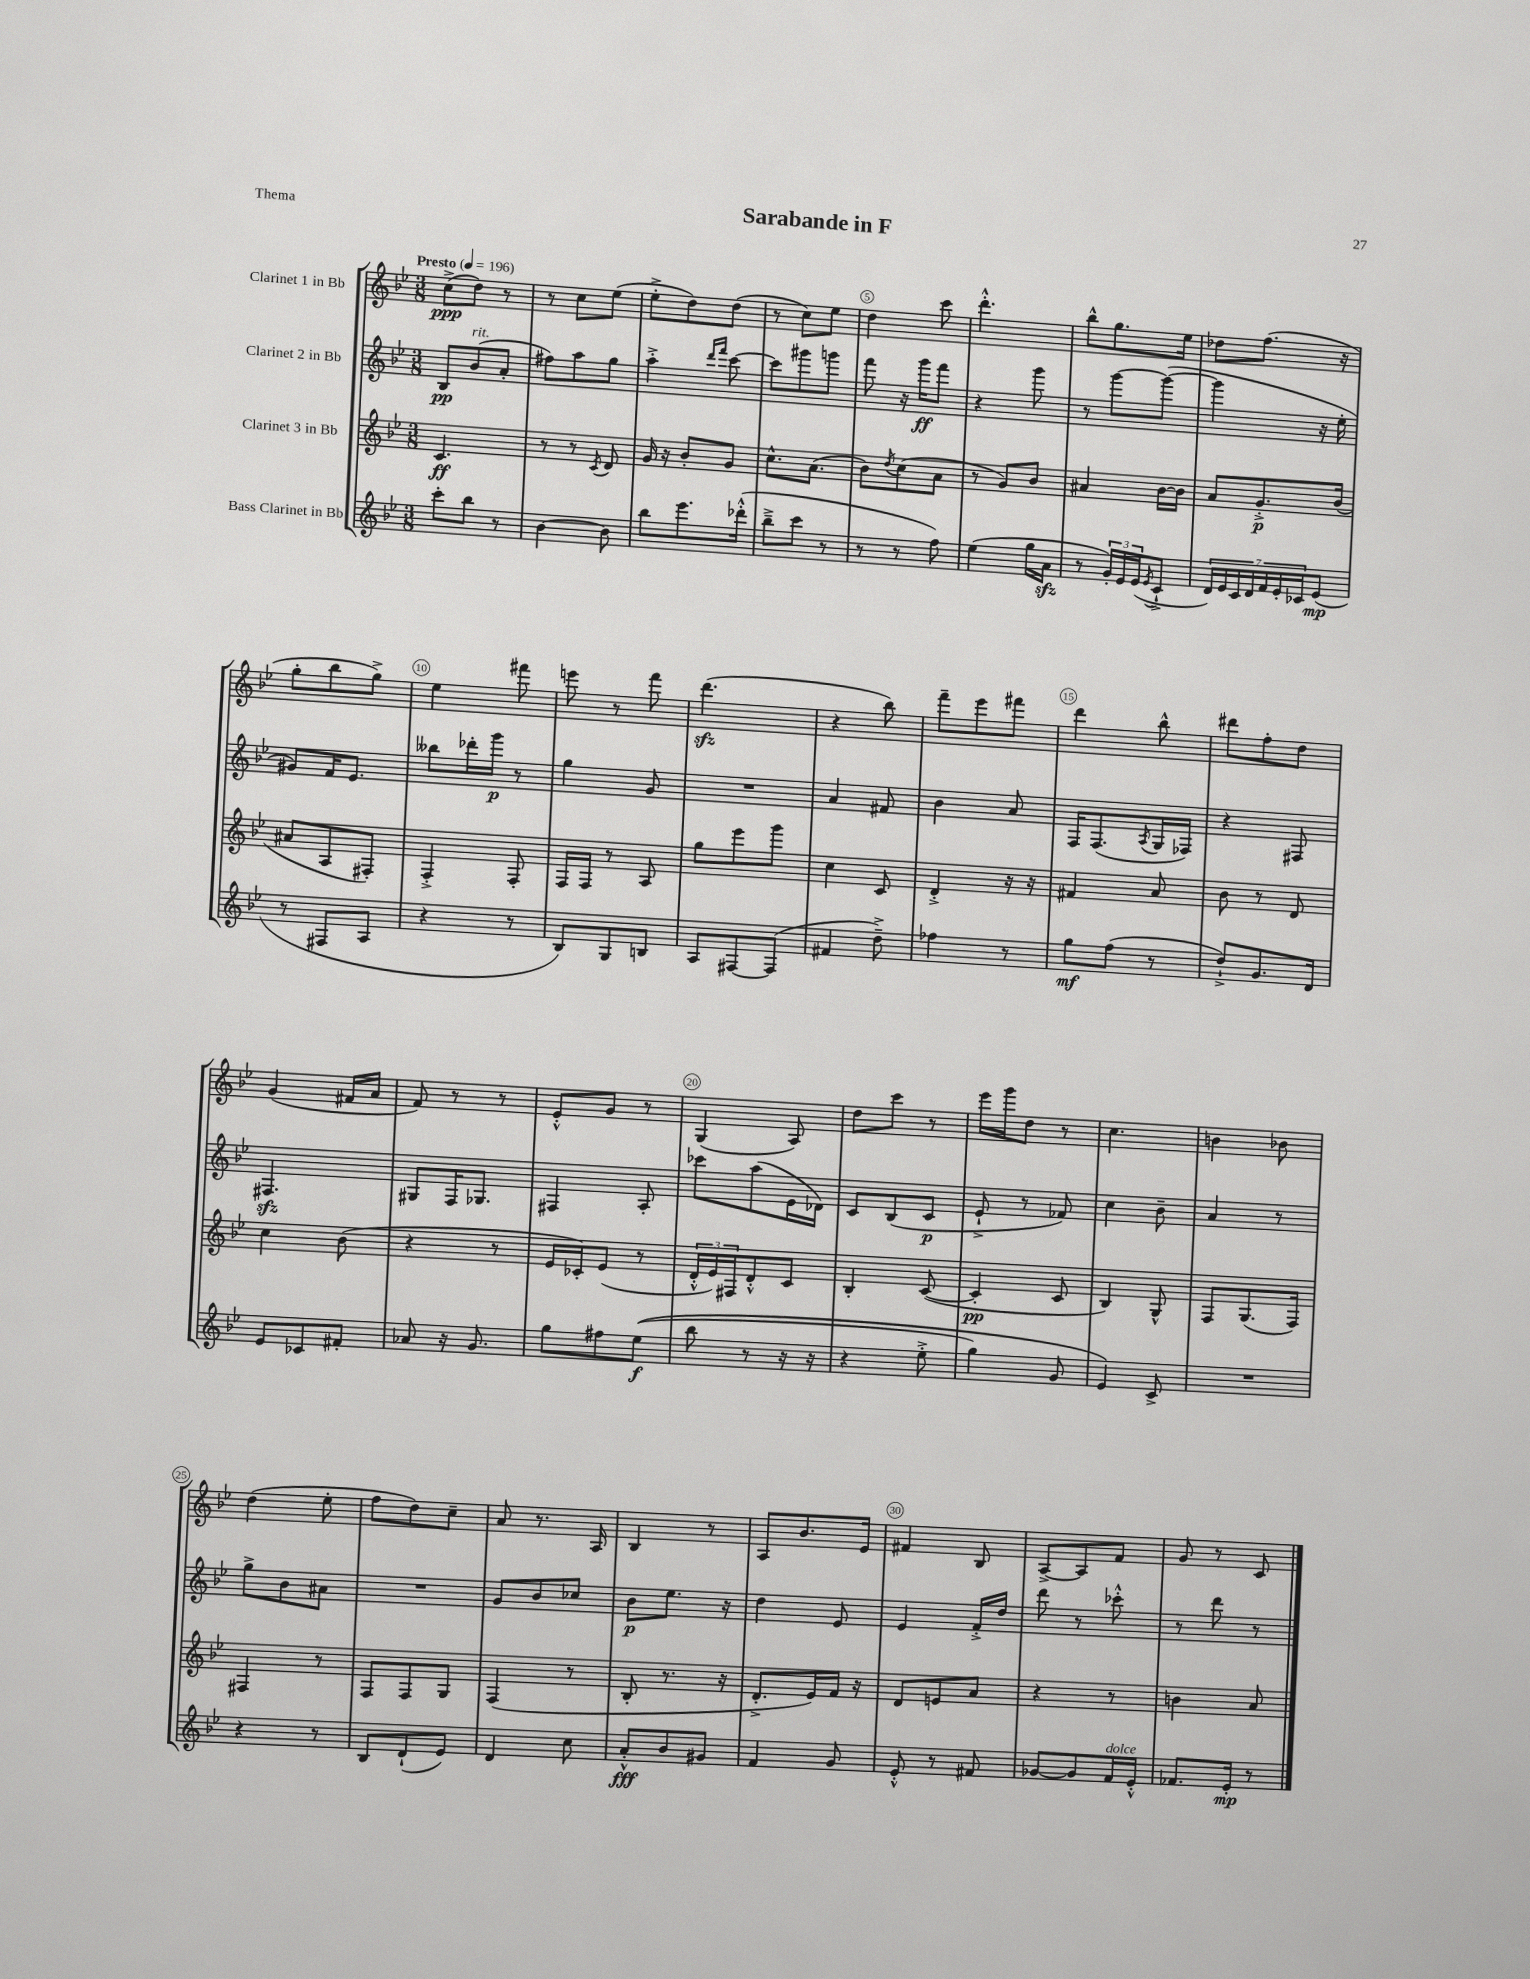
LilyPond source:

\header { title = "Sarabande in F" piece = "Thema" }
<<
\new StaffGroup <<
\new Staff = "s0" \with { instrumentName = "Clarinet 1 in Bb" } {
    \clef treble \key bes \major \numericTimeSignature \time 3/8 \tempo "Presto" 4 = 196
    c''8->\ppp( d''8) r8 |
    r8 c''8 ees''8( |
    ees''8-.-> d''8) d''8( |
    r8 c''8) ees''8 |
    d''4 c'''8 |
    d'''4.-.-^ |
    bes''8-^ g''8. ees''16 |
    des''8 f''8.( r16 |
    g''8-. bes''8 g''8->) |
    ees''4 fis'''8 |
    e'''8 r8 f'''8 |
    d'''4.\sfz( |
    r4 bes''8) |
    f'''8-- ees'''8 fis'''8 |
    d'''4 bes''8-^ |
    dis'''8 f''8-. d''8 |
    g'4( fis'16 a'16 |
    f'8) r8 r8 |
    ees'8-.-^ g'8 r8 |
    g4( a8) |
    d''8 c'''8 r8 |
    ees'''16 g'''16 d''8 r8 |
    c''4. |
    b'4 bes'8 |
    d''4( ees''8-. |
    f''8 d''8) c''8-- |
    a'8 r8. a16 |
    bes4 r8 |
    a8 bes'8. ees'16 |
    fis'4 bes8 |
    a8~-> a8 f'8 |
    g'8 r8 c'8 \bar "|." |
}
\new Staff = "s1" \with { instrumentName = "Clarinet 2 in Bb" } {
    \clef treble \key bes \major \numericTimeSignature \time 3/8
    bes8\pp bes'8^\markup { \italic "rit." }( a'8-. |
    fis''8) a''8 g''8 |
    a''4-.-> \grace { d'''16 f'''16 } c'''8~ |
    c'''8 gis'''8 g'''8 |
    f'''8 r16 g'''16\ff f'''8 |
    r4 g'''8 |
    r8 g'''8~ g'''8~( |
    g'''4 r16 ees''16-. |
    gis'8) f'16 ees'8. |
    beses''8 des'''16-. g'''16\p r8 |
    g''4 g'8 |
    R4. |
    a'4 fis'8 |
    bes'4 a'8 |
    f16 f8.( \acciaccatura { a8 } g16 fes16) |
    r4 fis8 |
    fis4.\sfz |
    gis8 f16 ges8. |
    fis4 a8-. |
    ces'''8 a''8( ees'16 des'16) |
    c'8 bes8( c'8\p |
    ees'8-!-> r8 fes'8) |
    c''4 bes'8-- |
    a'4 r8 |
    g''8-> bes'8 ais'8 |
    R4. |
    g'8 bes'8 ces''8 |
    bes'8\p ees''8. r16 |
    d''4 ees'8 |
    ees'4 f'16-.-> d''16 |
    d'''8 r8 ces'''8-.-^ |
    r8 d'''8 r8 \bar "|." |
}
\new Staff = "s2" \with { instrumentName = "Clarinet 3 in Bb" } {
    \clef treble \key bes \major \numericTimeSignature \time 3/8
    c'4.\ff |
    r8 r8 \acciaccatura { c'8 } d'8 |
    g'16 r16 bes'8-. g'8 |
    c''8.-^ a'8.( |
    bes'8) \acciaccatura { d''8 } c''8( a'8 |
    r8 g'8) bes'8 |
    ais'4 bes'16~ bes'16 |
    a'8 g'8.-.->\p bes'16( |
    ais'8 a8 fis8-.) |
    f4-.-> f8-. |
    f16 f16 r8 a8 |
    g''8 ees'''8 g'''8 |
    c''4 c'8 |
    d'4-.-> r16 r16 |
    fis'4 a'8 |
    bes'8 r8 d'8 |
    c''4 bes'8( |
    r4 r8 |
    ees'16 ces'16-.) ees'8( r8 |
    \tuplet 3/2 { d'16-.-^ ees'16) fis16 } d'8-.-^ c'8 |
    bes4-. c'8~( |
    c'4-.\pp c'8 |
    bes4) g8-^ |
    f8 g8.( f16) |
    fis4 r8 |
    f8 f8 g8 |
    f4( r8 |
    bes8-. r8. r16 |
    d'8.-.-> ees'16) f'16 r16 |
    d'8 e'8 a'8 |
    r4 r8 |
    b'4 a'8 \bar "|." |
}
\new Staff = "s3" \with { instrumentName = "Bass Clarinet in Bb" } {
    \clef treble \key bes \major \numericTimeSignature \time 3/8
    c'''8-. bes''8 r8 |
    bes'4~ bes'8 |
    bes''8 ees'''8. des'''16-.-^( |
    bes''8---> c'''8 r8 |
    r8 r8 f''8) |
    ees''4( g''16 a'16\sfz |
    r8 \tuplet 3/2 { g'16-.) ees'16 ees'16( } \acciaccatura { ees'8 } c'8-!-> |
    \tuplet 7/4 { d'16) ees'16 c'16 d'16 f'16 ees'16-. ces'16 } ees'8\mp( |
    r8 fis8 a8 |
    r4 r8 |
    bes8) g8 b8 |
    a8 fis8~ fis8( |
    fis'4 d''8--->) |
    fes''4 r8 |
    g''8\mf f''8( r8 |
    d''8-!->) g'8. d'16 |
    ees'8 ces'8 fis'8-. |
    aes'8 r16 g'8. |
    g''8 fis''8 ees''8\f(\( |
    bes''8 r8 r16 r16 |
    r4 ees''8-.-> |
    g''4) g'8 |
    ees'4\) c'8-> |
    R4. |
    r4 r8 |
    bes8 d'8-!( ees'8) |
    d'4 c''8 |
    a'8-.-^\fff bes'8 gis'8 |
    f'4 g'8 |
    ees'8-.-^ r8 fis'8 |
    ges'8~ ges'8 f'16^\markup { \italic "dolce" } ees'16-.-^ |
    fes'8. ees'16-.\mp r8 \bar "|." |
}
>>
>>
\layout { \context { \Score \override BarNumber.break-visibility = ##(#f #t #t) barNumberVisibility = #(every-nth-bar-number-visible 5) \override BarNumber.stencil = #(make-stencil-circler 0.1 0.3 ly:text-interface::print) } }
